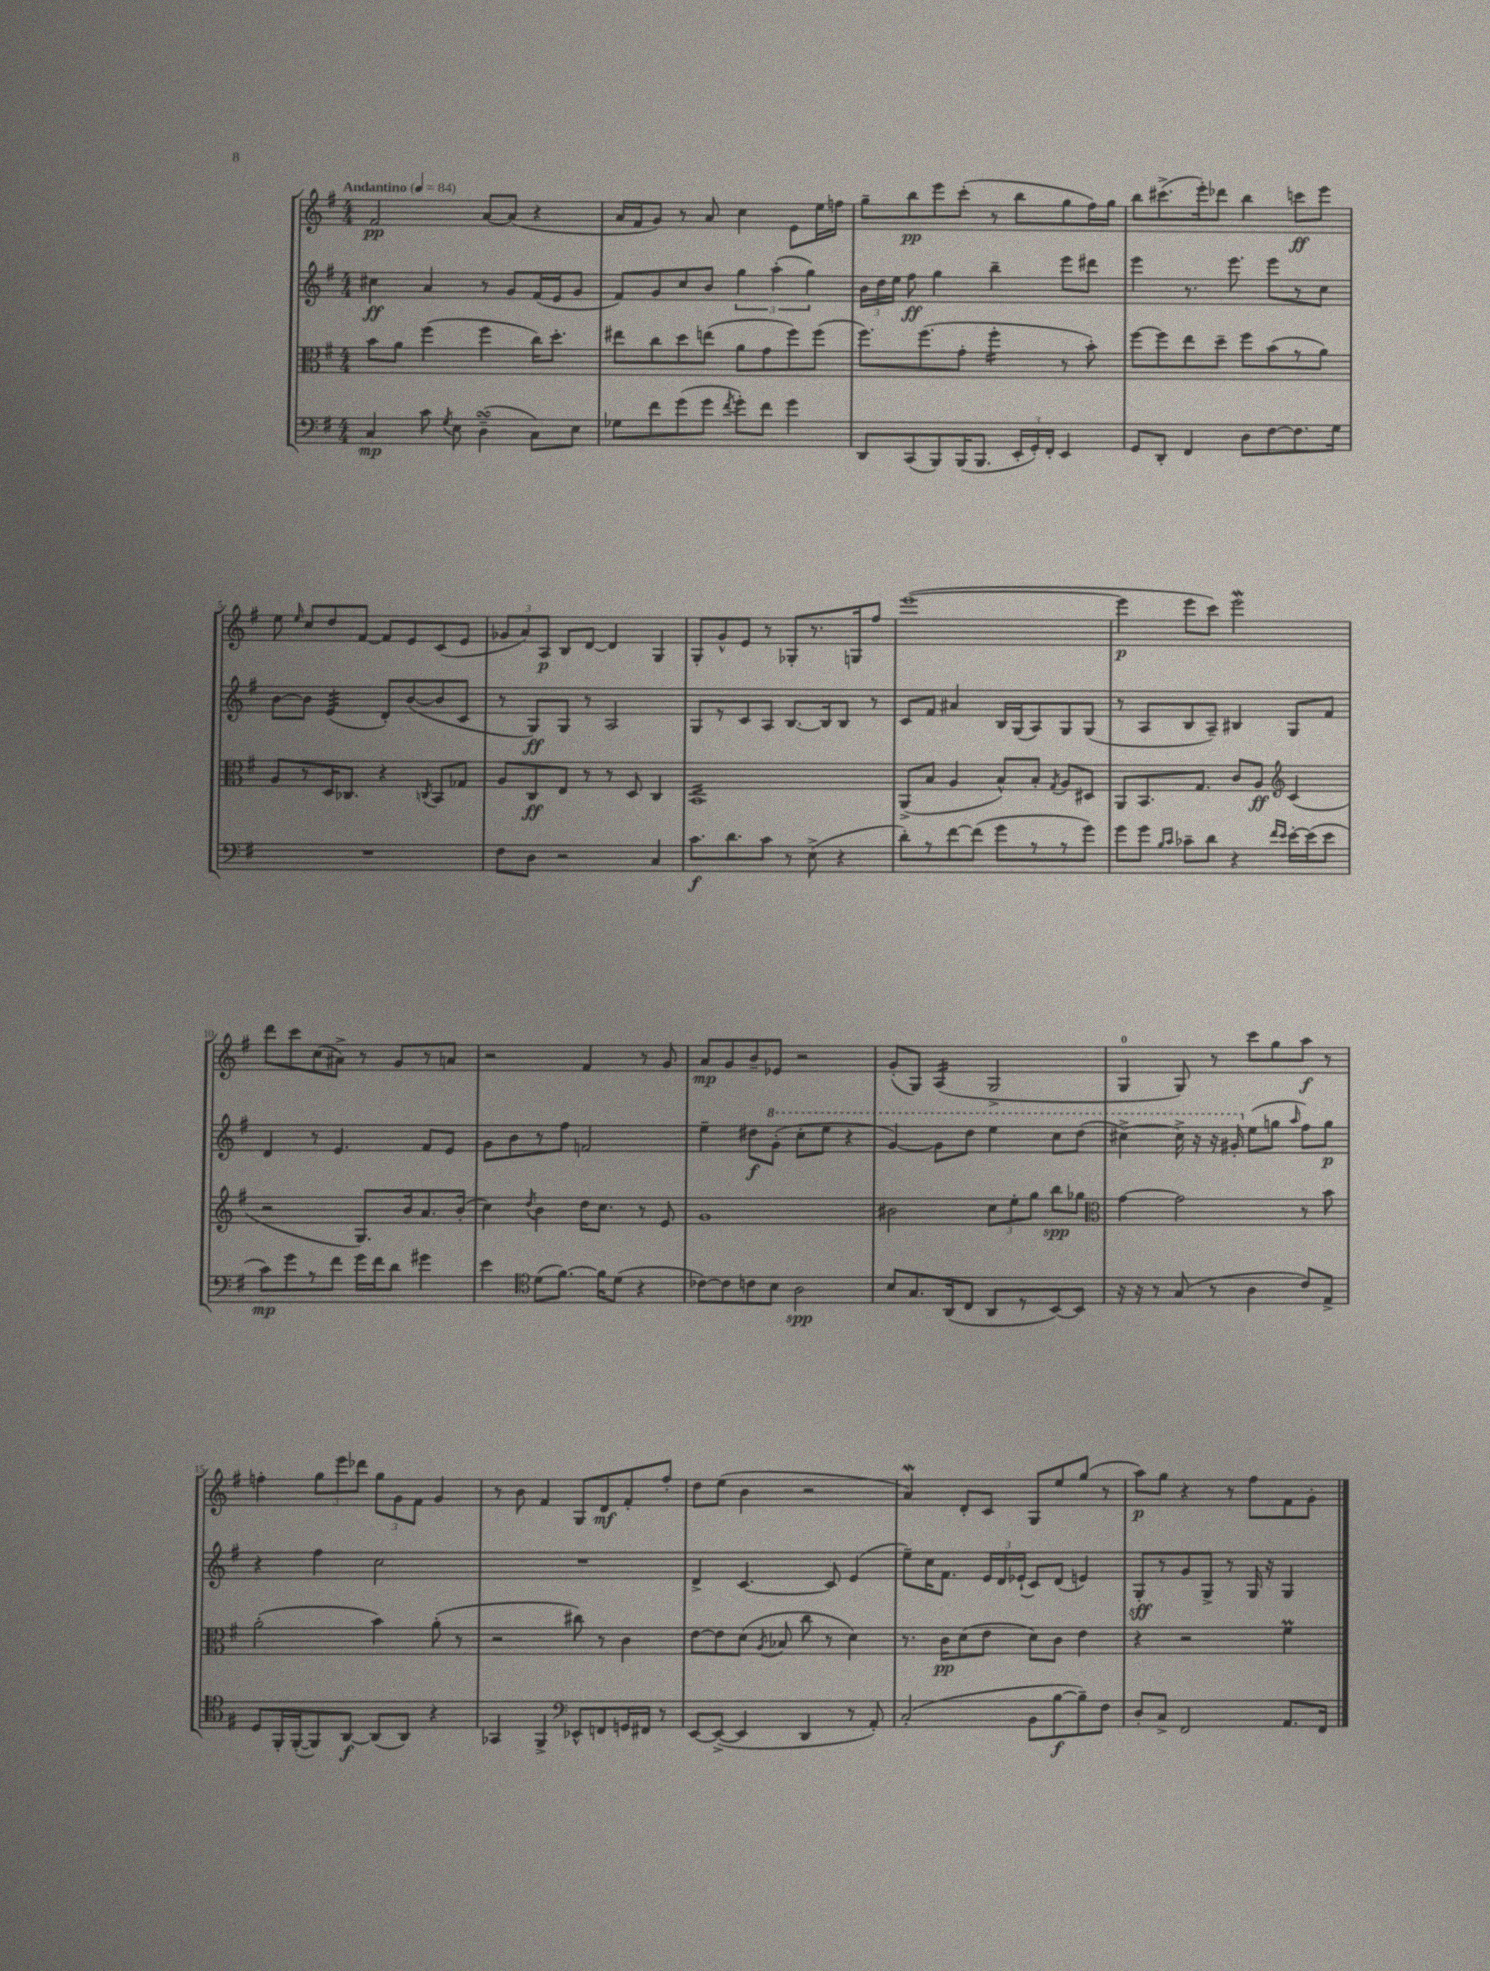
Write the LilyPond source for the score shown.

<<
\new StaffGroup <<
\new Staff = "s0" {
    \clef treble \key g \major \numericTimeSignature \time 4/4 \tempo "Andantino" 4 = 84
    \autoBeamOff fis'2\pp a'8[~ a'8]( r4 |
    a'16[ fis'16 g'8]) r8 a'8 c''4 e'8[ e''16 f''16] |
    g''8[-- b''8\pp e'''8 c'''8]-.( r8 b''8[ g''8 fis''16) g''16] |
    b''8[ cis'''8.->( e'''16-.) des'''8] b''4 c'''8[\ff e'''8] |
    e''8 \grace { e''16 } c''8[ d''8 fis'8]~ fis'8[ e'8 c'8( e'8] |
    \tuplet 3/2 { ges'8[ a'8) a8]\p } b8[ d'8]~ d'4 g4 |
    g8[-. g'8-^ e'8] r8 ges8[-. r8. g16 fis''8] |
    e'''1~( |
    e'''4\p e'''8[ c'''8]) e'''2\mordent |
    d'''8[ c'''8 c''8( ais'8]->) r8 g'8[ r8 a'8] |
    r2 fis'4 r8 g'8 |
    a'8[\mp g'8 b'8-- ees'8] r2 |
    g'8[-.( g8]) a4:16( g2-> |
    g4-0 g8) r8 c'''8[ g''8 a''8]\f r8 |
    f''4-. \tuplet 3/2 { g''8[ e'''8 des'''8] } \tuplet 3/2 { g''8[ g'8 fis'8] } g'4 |
    r8 b'8 fis'4 g8[ d'8\mf fis'8-. fis''8]-. |
    d''8[ e''8]( b'4 r2 |
    a'4\mordent) d'8[-. c'8] g8[ e''8 g''8]( r8 |
    a''8[\p) g''8] r4 r8 fis''8[ fis'8 g'8]-. \bar "|." |
}
\new Staff = "s1" {
    \clef treble \key g \major \numericTimeSignature \time 4/4
    \autoBeamOff cis''4\ff a'4 r8 g'8[ fis'16( e'16 g'8] |
    fis'8[) g'8 c''8 b'8] \tuplet 3/2 { g''4 a''4-.( g''4) } |
    \tuplet 3/2 { b'16[ d''16 e''16] } fis''8\ff g''4 b''4-- e'''8[ dis'''8] |
    e'''4 r8. e'''8. e'''8[ r8 c''8] |
    b'8[~ b'8] e'4:32( d'8[-.) b'8~( b'8 c'8] |
    r8 g8[\ff) g8] r8 a2 |
    g8[ r8 c'8 a8] b8.[~ b16 b8] r8 |
    c'8[ fis'8] ais'4 b16[ g16( a8) g8 g8]( |
    r8 a8[ b8 a8]--) bis4 g8[ fis'8] |
    d'4 r8 e'4. fis'8[ e'8] |
    g'8[ b'8 r8 fis''8] f'2 |
    e''4-- dis''8[\f \ottava #1 g''8]-.( c'''8[-. e'''8] r4 |
    g''4~) g''8[ d'''8] e'''4 c'''8[ d'''8]( |
    cis'''4~->) cis'''16-> r16 r16 gis''16-. \ottava #0 e''8[( g''8] \grace { a''16 } fis''8[) g''8]\p |
    r4 fis''4 c''2 |
    R1 |
    d'4-> c'4.~ c'8 e'4( |
    e''8[--) c''16 fis'8.] \tuplet 3/2 { e'16[ d'16 ees'16]-!( } c'8[) d'8]( e'4) |
    g8[-.\sff r8 g'8 g8]-> r8 g16 r16 g4 \bar "|." |
}
\new Staff = "s2" {
    \clef alto \key g \major \numericTimeSignature \time 4/4
    \autoBeamOff b'8[ a'8] fis''4( fis''4 c''16[) d''8.]-. |
    eis''8[ c''8 d''8 e''8]( a'8[ g'8 fis''8) fis''8]( |
    fis''8.[) fis''8.( g'8]-. fis''4:16-. r8 b'8-.) |
    fis''8[~ fis''8 e''8 d''8]-- fis''8[ b'8( r8 a'8]) |
    a8[ r8 d16 ces8.] r4 \acciaccatura { c8 } b,8[ ges8] |
    a8[ c8\ff e8] r8 r8 d8 c4 |
    b,1:16 |
    a,8[->( b8] a4 b8[-^) b8]-. \acciaccatura { g8 } a8[ dis8] |
    a,8[ b,8. g8.] c'8[ a8]\ff \clef treble c'4( |
    r2 g8.[) b'16 a'8. b'16]-.( |
    c''4) \acciaccatura { d''8 } b'4 d''16[ c''8.] r8 e'8 |
    g'1 |
    bis'2 \tuplet 3/2 { c''8[ e''8-. g''8] } b''8[\spp ges''8] |
    \clef alto g'4~ g'2 r8 b'8 |
    a'2-.( b'4) a'8-.( r8 |
    r2 cis''8) r8 c'4 |
    e'8[~ e'8 d'8]( \acciaccatura { a8 } bes8 c''8 r8 d'4) |
    r8. c'16[\pp d'8( e'8] d'8[) c'8] e'4 |
    r4 r2 fis'4\prall \bar "|." |
}
\new Staff = "s3" {
    \clef bass \key g \major \numericTimeSignature \time 4/4
    \autoBeamOff c4\mp c'8 \acciaccatura { g8 } e8 d4--\turn( c8[) e8] |
    ges8[ fis'8 g'8( g'8] \acciaccatura { fis'8 } g'8[-.) fis'8] g'4 |
    d,8[ c,8( b,,8) b,,16( b,,8.] \tuplet 3/2 { e,16[-. g,16-.) fis,16]-. } e,4 |
    g,8[ d,8]-. fis,4 d8[ fis8~ fis8. g16] |
    R1 |
    fis8[ d8] r2 c4 |
    c'8.[\f d'8. c'8] r8 e8->( r4 |
    d'8[-.) r8 fis'8~ fis'8]( g'8[ r8 r8 g'8]) |
    g'8[ g'8] \grace { b16[ c'16] } ces'8[-- d'8] r4 \grace { fis'16[ e'16] } e'16[~-. e'16( e'8] |
    c'8[\mp) g'8 r8 fis'8] g'16[ fis'16 d'8] gis'4 |
    e'4 \clef tenor d'8[( fis'8.]~) fis'16[ d'8]( r4 |
    ces'8[~) ces'8 c'8 b8] a2\spp |
    b8[ g8. a,16( c8] a,8[ r8 b,8~) b,8] |
    r16 r16 r8 g8( r8 a4 c'8[) e8]-> |
    d8[ fis,16-. fis,16~-.( fis,8) a,8]~\f a,8[( a,8]) r4 |
    ges,4 fis,4-> \clef bass ees,8[-^ f,8 g,16 fis,16] r8 |
    e,8[~ e,8]~->( e,4 d,4 r8 a,8-.) |
    c2-.( b,8[ b8~\f b8--) fis8] |
    d8[-. c8]-> fis,2 a,8.[ fis,16] \bar "|." |
}
>>
>>
